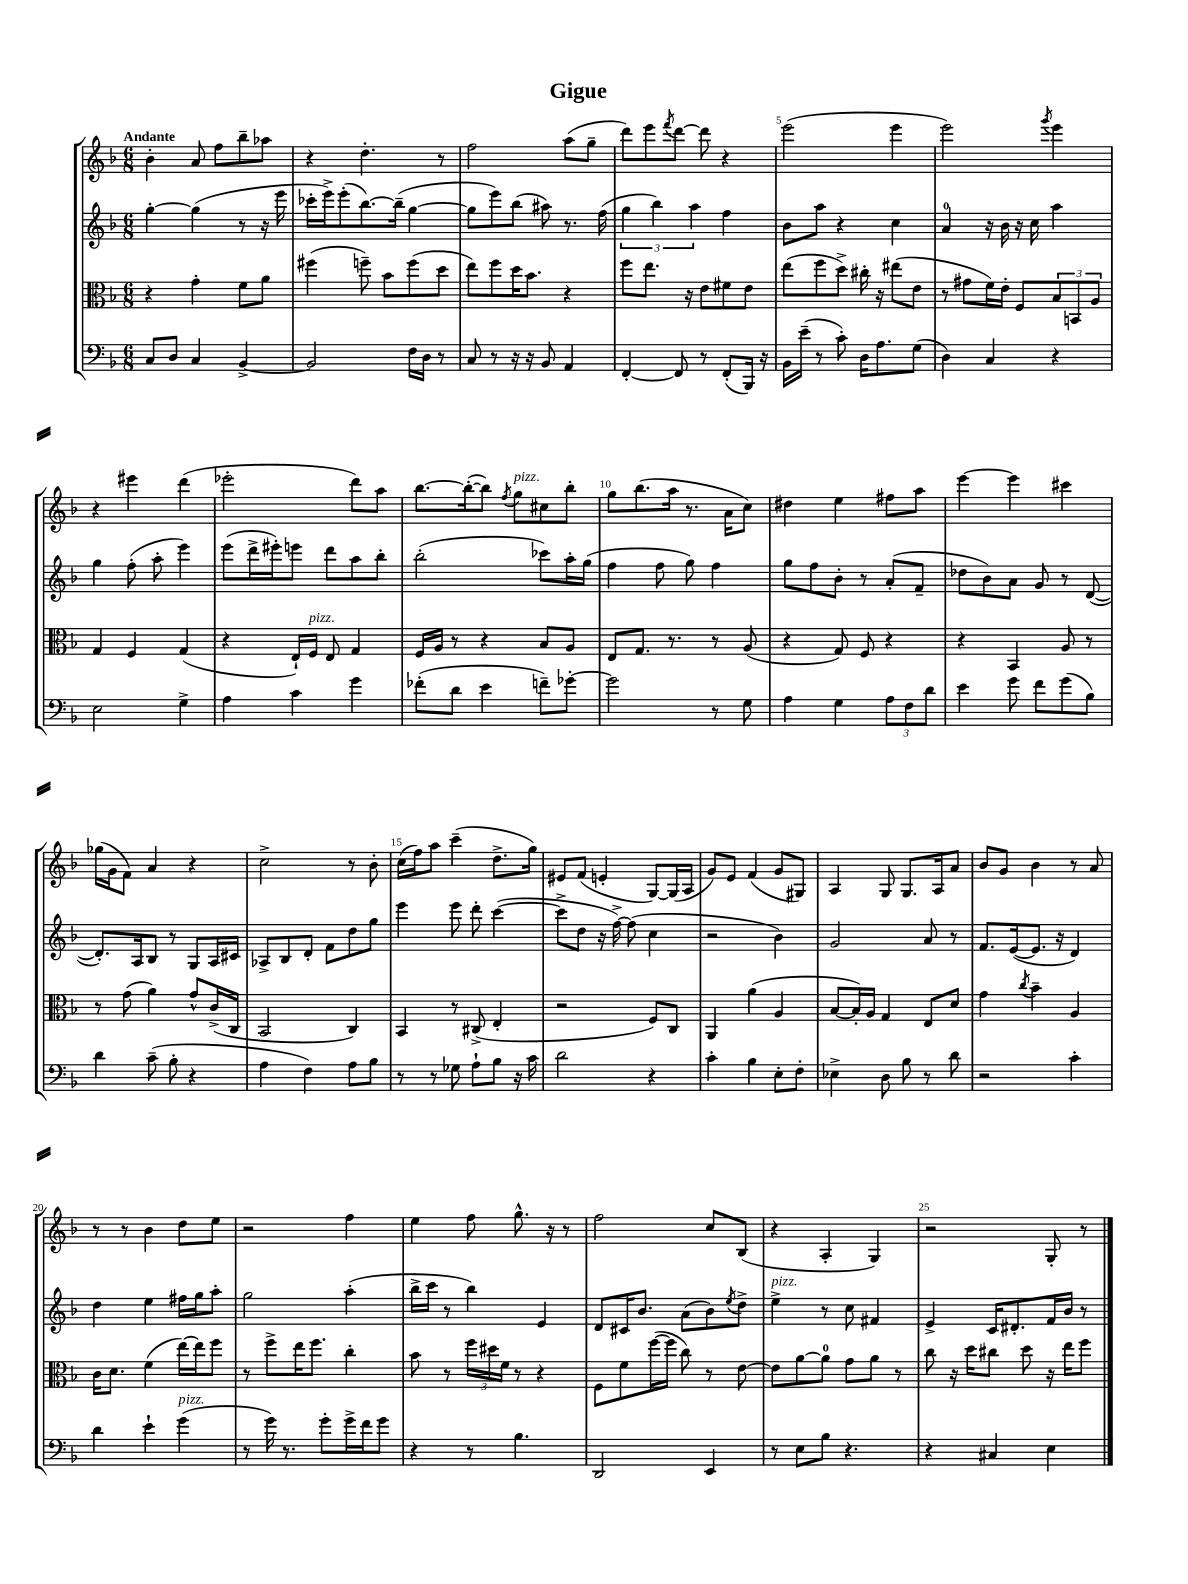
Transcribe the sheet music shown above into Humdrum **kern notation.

**kern	**kern	**kern	**kern
*staff4	*staff3	*staff2	*staff1
*clefF4	*clefC3	*clefG2	*clefG2
*k[b-]	*k[b-]	*k[b-]	*k[b-]
*M6/8	*M6/8	*M6/8	*M6/8
8C	4r	[4gg'	4b-'
8D	.	.	.
4C	4g'	(4gg]	8a
.	.	.	8ff
[4BB-^	8f	8r	8bb-~
.	8a	16r	8aa-
.	.	16eee	.
=	=	=	=
2BB-]	(4ff#	16ccc-'	4r
.	.	16eee^)	.
.	.	(8eee'	.
.	8ff~)	[8.bb-)	4.dd'
.	8b-	.	.
.	.	(16bb-~]	.
16F	(8ff	[4gg	.
16D	.	.	.
8r	8dd	.	8r
=	=	=	=
8C	8ee)	8gg]	2ff
8r	8ff	8eee)	.
16r	16dd	(8bb-	.
16r	8.b-	.	.
8BB-	.	8aa#)	.
4AA	4r	8.r	(8aa
.	.	.	8gg~
.	.	(16ff	.
=	=	=	=
[4FF'	8ff	6gg	8ddd)
.	8.ee	.	8eee
.	.	6bb-)	.
.	.	.	8qfff
8FF]	.	.	[8ddd
.	16r	.	.
.	.	6aa	.
8r	8e	.	8ddd]
(8FF'	8f#	4ff	4r
16BBB-)	8e	.	.
16r	.	.	.
=	=	=	=
16BB-	(8ee	8b-	(2eee
(16e~	.	.	.
8r	8ff	8aa	.
8c')	8dd^)	4r	.
16D	16cc#'	.	.
8.A	16r	.	.
.	(8ee#	4cc	4eee
(8G	8e	.	.
=	=	=	=
4D)	8r	4a	2eee)
.	8g#	.	.
4C	16f)	16r	.
.	16e'	16b-	.
.	8F	16r	.
.	.	16cc	.
.	.	.	8qggg
4r	12B-	4aa	4eee
.	12BB	.	.
.	12A	.	.
=	=	=	=
2E	4G	4gg	4r
.	4F	(8ff'	4eee#
.	.	8aa'	.
4G^	(4G	4eee)	(4ddd
=	=	=	=
4A	4r	(8eee	2eee-'
.	.	16ddd^	.
.	.	16eee#')	.
4c	16E`)	8eee	.
.	16F	.	.
.	8E	8ddd	.
4g	4G	8aa	8ddd)
.	.	8bb-'	8aa
=	=	=	=
(8f-'	16F	(2bb-'	[8.bb-
.	16A	.	.
8d	8r	.	.
.	.	.	(16bb-'_
4e	4r	.	8bb-])
.	.	.	8qff
.	.	.	8gg
8f~)	8B-	8ccc-)	8cc#
[8g-'	8A	16aa'	8bb-'
.	.	(16gg	.
=	=	=	=
2g-]	8E	4ff	8gg
.	8.G	.	(8.bb-
.	.	8ff	.
.	8.r	.	16aa
.	.	8gg)	8.r
8r	8r	4ff	.
.	.	.	16a
8G	(8A	.	8cc)
=	=	=	=
4A	4r	8gg	4dd#
.	.	8ff	.
4G	8G)	8b-'	4ee
.	8F	8r	.
12A	4r	(8a'	8ff#
12F	.	.	.
.	.	8f~	8aa
12d	.	.	.
=	=	=	=
4e	4r	8dd-	[4eee
.	.	8b-)	.
8g	4BB-	8a	4eee]
8f	.	8g	.
(8g	8A	8r	4ccc#
8B-)	8r	([8d	.
=	=	=	=
4d	8r	8.d'])	(16gg-
.	.	.	16g
.	(8g	.	8f)
.	.	16A	.
(8c~	4a)	8B-	4a
8B-'	.	8r	.
4r	8g^^	8G	4r
.	(16c^	16A	.
.	16C	16c#	.
=	=	=	=
4A	2BB-	8A-^	2cc^
.	.	8B-	.
4F)	.	8d'	.
.	.	8f	.
8A	4C)	8dd	8r
8B-	.	8gg	8b-'
=	=	=	=
8r	4BB-	4eee	(16cc
.	.	.	16ff)
8r	.	.	8aa
8G-	8r	8eee	(4ccc~
8A`	(8C#^	8ddd'	.
8B-	4E'	([4ccc	8.dd^
16r	.	.	.
16c	.	.	16gg)
=	=	=	=
2d	2r	8ccc^]	8e#
.	.	8dd	(8f
.	.	16r	4e'
.	.	[16ff^)	.
.	.	(8ff]	.
4r	8F)	4cc	[8G)
.	8C	.	(16G]
.	.	.	16A
=	=	=	=
4c'	4AA	2r	8g)
.	.	.	8e
4B-	(4a	.	(4f
8E'	4A	4b-)	8g
8F'	.	.	8G#)
=	=	=	=
4E-^	[8B-	2g	4A
.	16B-'])	.	.
.	16A	.	.
8D	4G	.	8G
8B-	.	.	8.G
8r	8E	8a	.
.	.	.	16A
8d	8d	8r	8a
=	=	=	=
2r	4g	8.f	8b-
.	.	.	8g
.	.	([16e	.
.	8qcc	.	.
.	4b-~	8.e]	4b-
.	.	16r	.
4c'	4A	4d)	8r
.	.	.	8a
=	=	=	=
4d	16c	4dd	8r
.	8.d	.	.
.	.	.	8r
4e`	(4f	4ee	4b-
(4g	[16ee)	16ff#	8dd
.	16ee]	16gg	.
.	8ff	8aa'	8ee
=	=	=	=
8r	8r	2gg	2r
16g)	8ff^	.	.
8.r	.	.	.
.	16ee	.	.
.	8.ff	.	.
8g'	.	.	.
16g^	4cc'	(4aa'	4ff
16f	.	.	.
8g	.	.	.
=	=	=	=
4r	8b-	16bb-^	4ee
.	.	16ccc	.
.	8r	8r	.
8r	24ff	4bb-)	8ff
.	24dd#	.	.
.	24f	.	.
4.B-	8r	.	8.gg^^
.	4r	4e	.
.	.	.	16r
.	.	.	8r
=	=	=	=
2DD	8F	8d	2ff
.	8f	16c#	.
.	.	8.b-	.
.	([16ff	.	.
.	16ff]	.	.
.	8cc)	(8a	.
4EE	8r	8b-)	8cc
.	.	8qee	.
.	[8e	8dd^	(8B-
=	=	=	=
8r	8e]	4ee^	4r
8E	[8a	.	.
8B-	8a]	8r	4A'
4.r	8g	8cc	.
.	8a	4f#	4G)
.	8r	.	.
=	=	=	=
4r	8cc	4e^	2r
.	16r	.	.
.	16dd	.	.
4C#	8cc#	16c	.
.	.	8.d#'	.
.	8dd	.	.
4E	16r	16f	8G'
.	16ee	16b-	.
.	8ff	8r	8r
==	==	==	==
*-	*-	*-	*-
